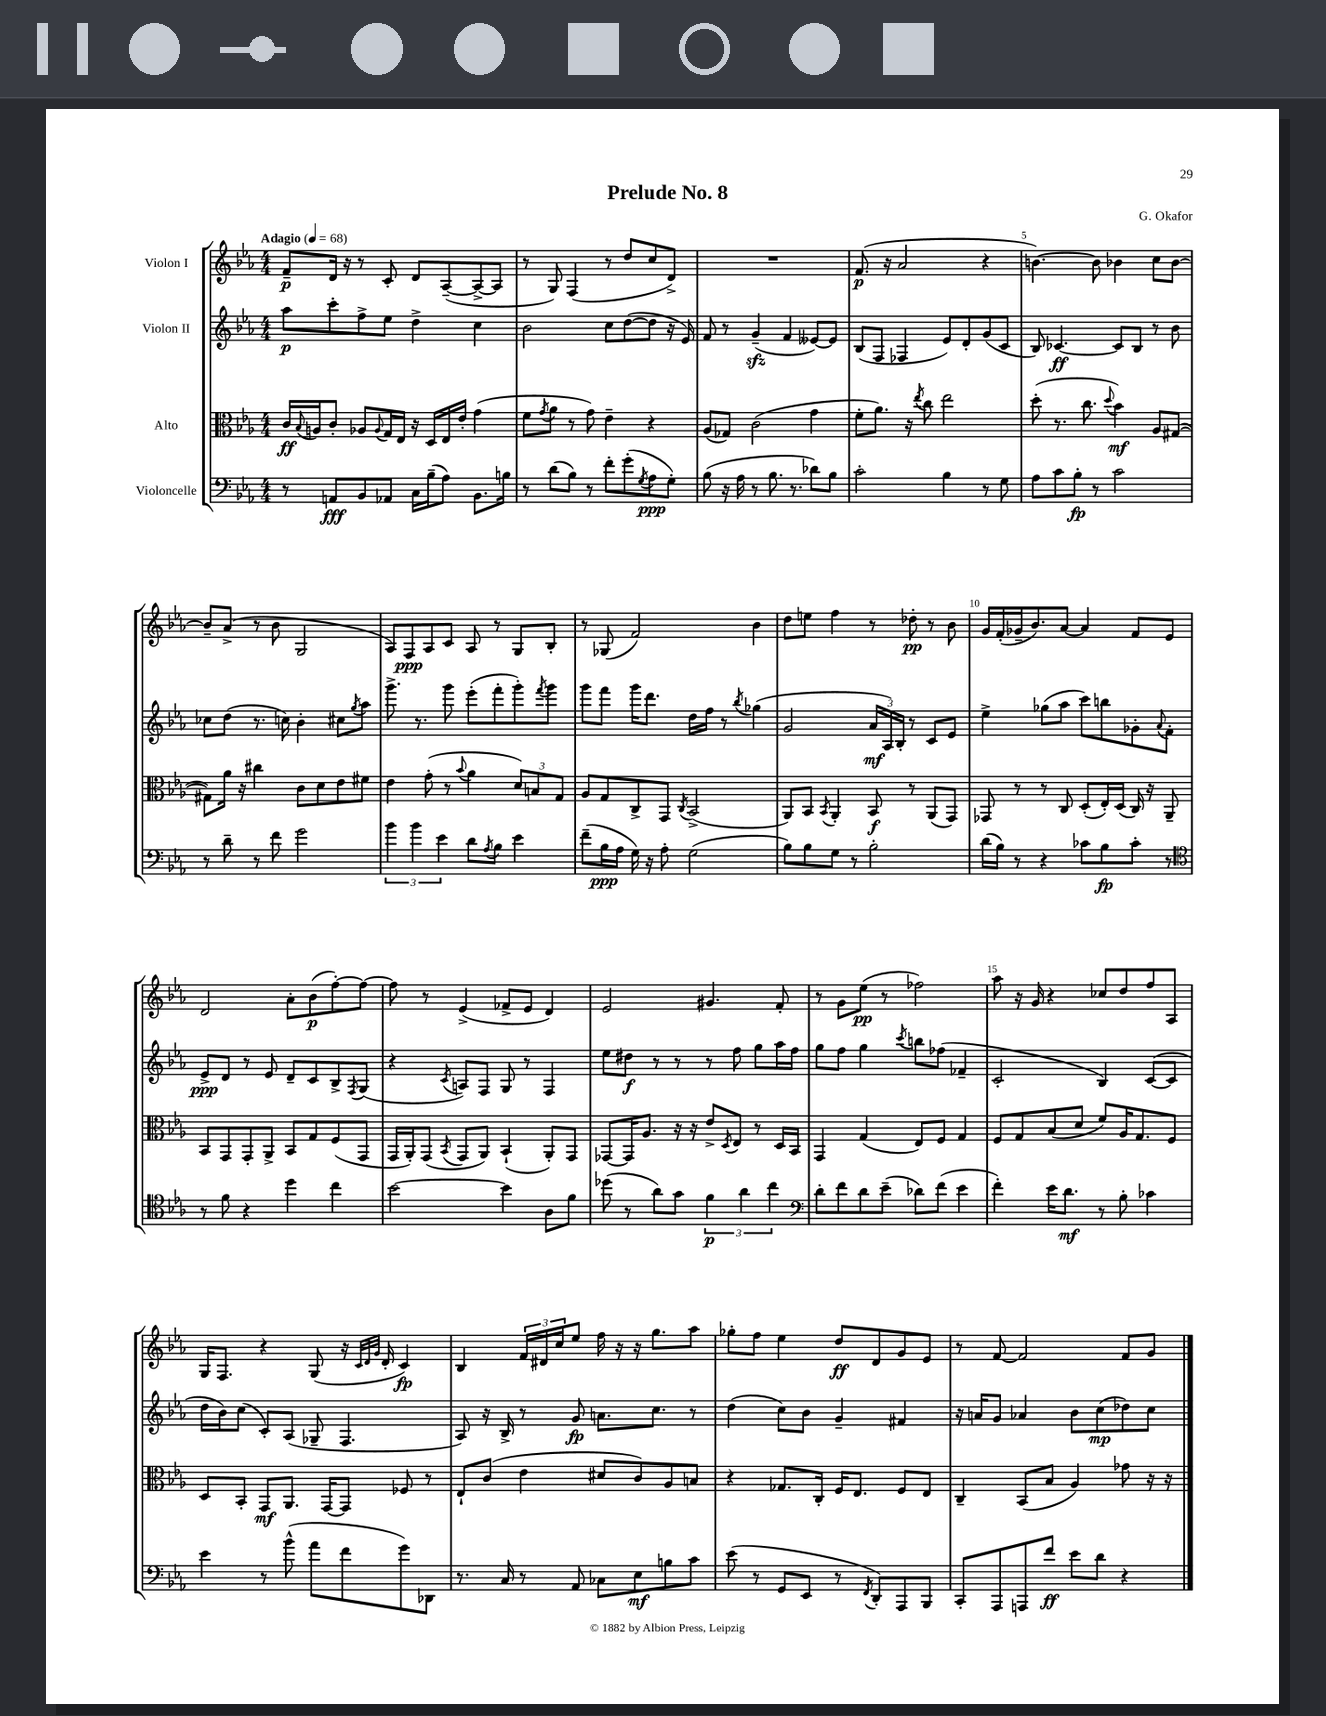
\header { title = "Prelude No. 8" composer = "G. Okafor" }
<<
\new StaffGroup <<
\new Staff = "s0" \with { instrumentName = "Violon I" } {
    \clef treble \key ees \major \numericTimeSignature \time 4/4 \tempo "Adagio" 4 = 68
    f'8--\p d'16 r16 r8 c'8-. d'8 aes8~--( aes8~-> aes8 |
    r8 g8) f4( r8 d''8 c''8 d'8->) |
    R1 |
    f'8.\p( r16 aes'2 r4 |
    b'4.~) b'8 bes'4 c''8 bes'8~ |
    bes'8-- aes'8->( r8 bes'8 g2 |
    aes8) f8\ppp aes8 c'8 aes8 r8 g8 bes8-. |
    r8 ges8( f'2) bes'4 |
    d''8 e''8 f''4 r8 des''8-.\pp r8 bes'8 |
    g'16 f'16-.( ges'16-- bes'8.) aes'8~ aes'4 f'8 ees'8 |
    d'2 aes'8-. bes'8\p( f''8~-.) f''8~ |
    f''8 r8 ees'4->( fes'8-> ees'8 d'4) |
    ees'2 gis'4. f'8-. |
    r8 g'8 ees''8\pp( r8 fes''2) |
    aes''8 r16 g'16 r4 ces''8 d''8 f''8 aes8 |
    g16 f8. r4 g8( r16 \grace { c'32 d'32 g'32 } d'16-. c'4\fp) |
    bes4 \tuplet 3/2 { f'16 dis'16 c''16 } ees''8 f''16 r16 r16 g''8. aes''8 |
    ges''8-. f''8 ees''4 d''8\ff d'8 g'8 ees'8 |
    r8 f'8~ f'2 f'8 g'8 \bar "|." |
}
\new Staff = "s1" \with { instrumentName = "Violon II" } {
    \clef treble \key ees \major \numericTimeSignature \time 4/4
    aes''8\p c'''8-. f''8-> ees''8 d''4-> c''4 |
    bes'2 c''8 d''8~( d''8 r16 ees'16) |
    f'8 r8 g'4--\sfz( f'4 eeses'8~) eeses'8 |
    bes8( f8 fes4 ees'8) d'8-. g'8( c'8 |
    bes8) ces'4.~\ff ces'8 bes8 r8 bes'8 |
    ces''8 d''8( r8. c''16) bes'4-. cis''8 \acciaccatura { g''8 } aes''8 |
    g'''8.-> r8. g'''8 ees'''8-.( f'''8-. g'''8-.) \acciaccatura { f'''8 } g'''8 |
    g'''8 f'''8 g'''16 d'''8. d''16 f''16 r8 \acciaccatura { bes''8 } ges''4( |
    g'2 \tuplet 3/2 { aes'16\mf aes16) bes16-. } r8 c'8 ees'8 |
    ees''4-> ges''8( aes''8 c'''8) b''8 ges'8-. \appoggiatura { aes'8 } f'8-. |
    ees'8->\ppp d'8 r8 ees'8 d'8-- c'8 bes8-> \acciaccatura { f8 } g8( |
    r4 \acciaccatura { c'8 } a8) f8 g8 r8 f4 |
    ees''8 dis''8\f r8 r8 r8 f''8 g''8 aes''16 f''16 |
    g''8 f''8 g''4 \acciaccatura { c'''8 } b''8 fes''8( fes'4-- |
    c'2-. bes4) c'8~( c'8 |
    d''16 bes'16) c''8( c'8-.) aes8( ges8-- f4. |
    aes8) r16 bes16-> r8 g'8\fp a'8. c''8. r8 |
    d''4( c''8) bes'8 g'4-- fis'4 |
    r16 a'16 g'8 aes'4 bes'8 c''8\mp( des''8) c''8 \bar "|." |
}
\new Staff = "s2" \with { instrumentName = "Alto" } {
    \clef alto \key ees \major \numericTimeSignature \time 4/4
    c'16\ff \appoggiatura { bes8 } a16 c'8-. aes8 \appoggiatura { aes8 } g16 ees16 r16 d16 ees16 ees'16-. g'4( |
    f'8 \acciaccatura { g'8 } aes'8 r8 g'8) ees'4-- r4 |
    aes8( ges8) c'2( g'4 |
    f'8-. aes'8.) r16 \acciaccatura { ees''8 } c''8 ees''2 |
    d''8-.( r8. c''8. \appoggiatura { d''8 } bes'4\mf) aes8 gis8~( |
    gis8) aes'16 r16 cis''4 c'8 d'8 ees'8 fis'8 |
    ees'4 g'8-.( r8 \appoggiatura { bes'8 } aes'4 \tuplet 3/2 { d'8) b8 g8 } |
    aes8 g8 c8-> g,8 \acciaccatura { c8 } bes,2->( |
    aes,8) bes,8 \acciaccatura { bes,8 } aes,4-. bes,8\f r8 aes,8( g,8) |
    ges,8 r8 r8 c8 d8-.( ees16-.) d16( c16) r16 aes,8-- |
    bes,8 g,8 g,8-. aes,8-> bes,8 g8 f8( g,8 |
    g,16 aes,16-.) g,8( \acciaccatura { bes,8 } g,8 aes,8) bes,4-!( aes,8-.) g,8 |
    ges,8~ ges,16 aes8. r16 r16 ees'8-> \acciaccatura { d8 } ees8 r8 d16 bes,16 |
    g,4 g4( ees8) f8 g4 |
    f8 g8 bes8( d'8 f'8) aes16 g8. f8 |
    d8 bes,8-. g,8\mf aes,8. g,16~ g,8 fes8 r8 |
    ees8-! c'8( ees'4 dis'8 c'8) aes8 b8 |
    r4 ges8. c16-. f16 ees8. f8 ees8 |
    c4-- bes,8( bes8 aes4) ges'8 r16 r16 \bar "|." |
}
\new Staff = "s3" \with { instrumentName = "Violoncelle" } {
    \clef bass \key ees \major \numericTimeSignature \time 4/4
    r8 a,8\fff bes,8 aes,8 c16 bes16--( aes8) bes,8. b16 |
    r8 d'8( bes8) r8 f'8-. g'8-.( \acciaccatura { g8 } aes8\ppp g8-.) |
    bes8( r16 aes16 r8 bes8. r8. des'8) bes8 |
    c'2-. bes4 r8 g8 |
    aes8 c'8 bes8-.\fp r8 c'2 |
    r8 d'8-- r8 f'8 g'2 |
    \tuplet 3/2 { bes'4 bes'4 ees'4 } d'8 \acciaccatura { aes8 } bes8 ees'4 |
    f'8--( bes16\ppp aes16 g16) r16 aes8-. g2( |
    bes8) bes8 g8 r8 bes2-. |
    d'16( bes16) r8 r4 ces'8 bes8\fp ces'8-. r8 |
    \clef tenor r8 f'8 r4 d''4 c''4 |
    bes'2~ bes'4 aes8 f'8 |
    des''8( r8 aes'8) g'8 \tuplet 3/2 { f'4\p aes'4 c''4 } |
    \clef bass d'8-. f'8 d'8 ees'8--( des'8) f'8( ees'4 |
    f'4-.) ees'16 d'8.\mf r8 bes8-. ces'4 |
    ees'4 r8 bes'8-^( aes'8 f'8 g'8) des,8 |
    r8. c16 r8 aes,8 ces8 ees8\mf b8 c'8 |
    ees'8( r8 g,8 ees,8 r8 \acciaccatura { f,8 } d,8-.) aes,,8 bes,,8 |
    c,8-. aes,,8 a,,8 f'8\ff ees'8 d'8 r4 \bar "|." |
}
>>
>>
\layout { \context { \Score \override BarNumber.break-visibility = ##(#f #t #t) barNumberVisibility = #(every-nth-bar-number-visible 5) } }
